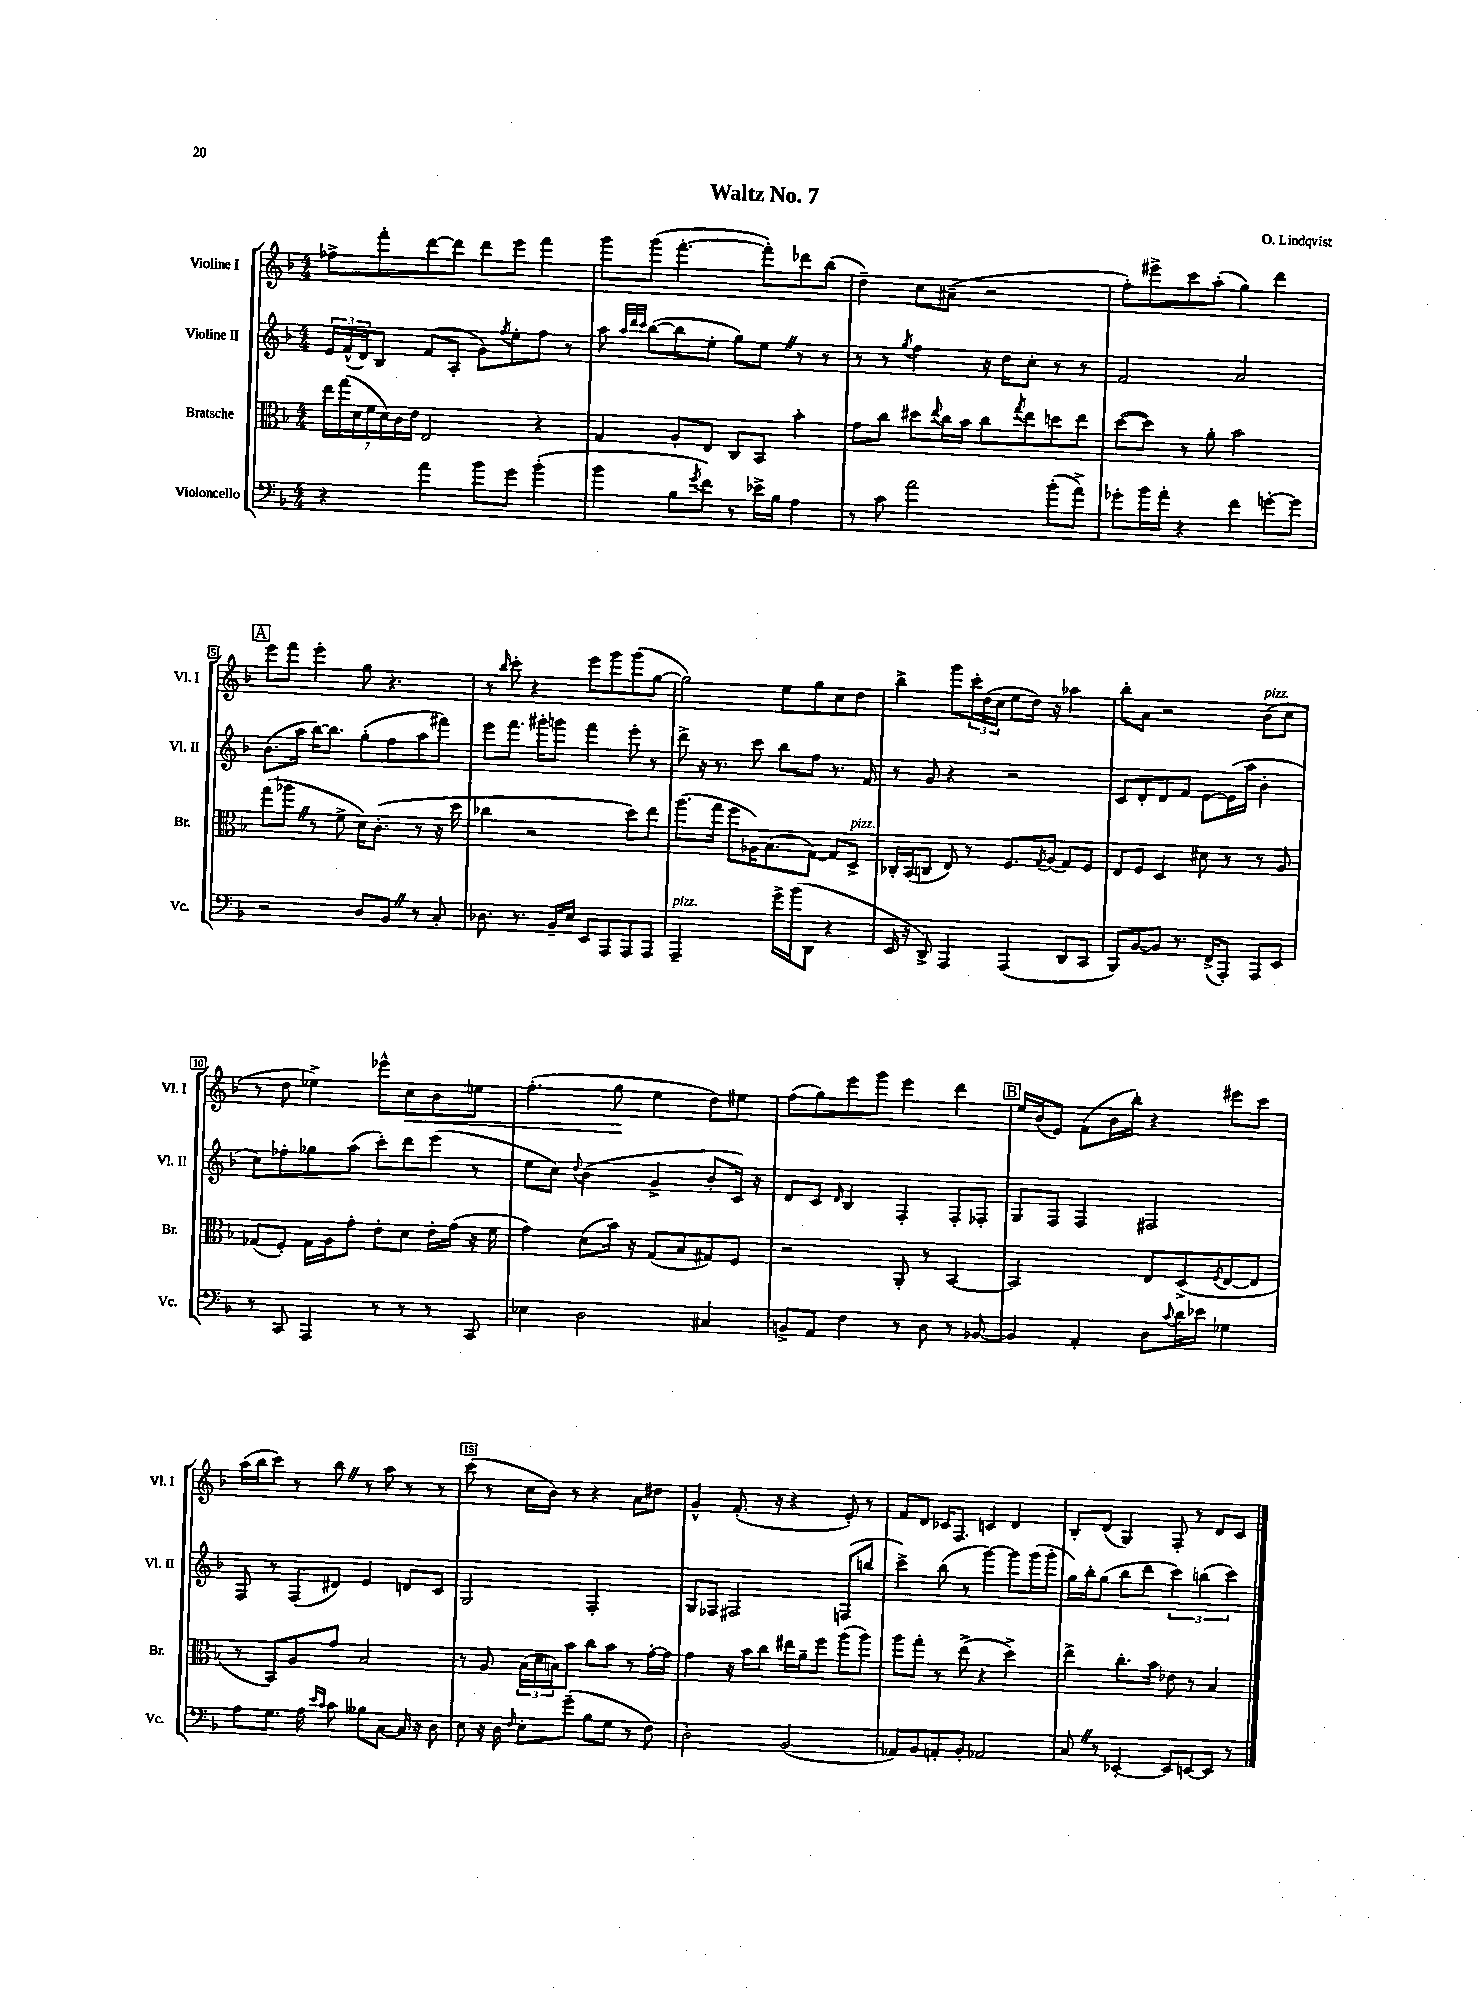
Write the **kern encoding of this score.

**kern	**kern	**kern	**kern
*staff4	*staff3	*staff2	*staff1
*clefF4	*clefC3	*clefG2	*clefG2
*k[b-]	*k[b-]	*k[b-]	*k[b-]
*M4/4	*M4/4	*M4/4	*M4/4
4r	28ee	24e	8ff-^
.	(28gg	.	.
.	.	(24f^^	.
.	28d	.	.
.	.	24d)	.
.	28f	.	.
.	.	8B-	8fff'
.	28d)	.	.
.	28c	.	.
.	28e	.	.
4a	2E	(8f	[8ddd
.	.	8A'	8ddd]
8b-	.	8g)	8ddd
.	.	8qff	.
8g	.	8ee'	8eee
(4b-'	4r	8ff	4fff
.	.	8r	.
=	=	=	=
4b-	4G	8aa	8ggg
.	.	32qqaa	.
.	.	32qqddd	.
.	.	32qqccc	.
.	.	([8bb-	(8ggg
8B-	8A'	8bb-]	[4.fff'
8qg	.	.	.
8f)	8E	8ee'	.
8r	8C	8gg)	.
16e-^	8BB-	8ee	8fff'])
16B-	.	.	.
4A	4b-'	8r	8ddd-
.	.	8r	(8bb-
=	=	=	=
8r	8g	8r	4dd~)
8c	8cc	8r	.
.	.	8qgg	.
2a	8dd#	4ff	8cc
.	8qqee	.	.
.	16cc	.	(8a#~
.	16b-	.	.
.	8cc	16r	2r
.	.	16dd	.
.	8qgg	.	.
.	8ee	8cc'	.
(8b-'	8dd	8r	.
8a^)	8ee	8r	.
=	=	=	=
8g-'	([8dd	2f	8ff')
16b-	8dd])	.	8eee#^
16a'	.	.	.
4r	8r	.	8ccc
.	8a'	.	(8aa'
4f	2b-	2a	4gg)
[8g'	.	.	4ddd
8g]	.	.	.
=	=	=	=
2r	(8gg	(8.b-	8eee
.	8aa-	.	8fff
.	.	16aa	.
.	8r	[16bb-)	4eee'
.	.	8.bb-]	.
.	8f^	.	.
8D	16d)	(8gg'	8gg
.	(8.c'	.	.
8BB-	.	8ff	4.r
8r	8r	8aa	.
8C'	16r	8fff#)	.
.	16dd	.	.
=	=	=	=
8.D-	4cc-	8eee	8r
.	.	.	16qqbb-
.	.	8.fff	8ccc'
8.r	.	.	.
.	2r	.	4r
.	.	16ggg#'	.
16BB-~	.	8ggg	.
16E	.	.	.
8EE	.	4fff	8eee
8AAA	.	.	8ggg
8AAA	8dd)	8eee'	(8ggg
8AAA	8ee	8r	[8gg
=	=	=	=
2AAA~	(8.aa	8ddd^	2gg])
.	.	16r	.
.	16gg	8.r	.
.	8ff	.	.
.	16A-)	8ccc	.
.	(8.B-	.	.
16g^	.	8bb-	8ee
(16b-	.	.	.
8DD	[8G)	8ff	8gg
4r	8G]	8.r	8cc
.	8D^	.	8dd
.	.	16f	.
=	=	=	=
16EE	16C-'	8r	4bb-^
16r	(16BB-	.	.
8DD^)	8C	8g	.
4AAA	8E)	4r	8ggg
.	8r	.	24ccc'
.	.	.	(24dd
.	.	.	24cc
(4AAA	8.F	2r	8ee
.	.	.	16dd)
.	8qG	.	.
.	(16A	.	16r
8DD	8G)	.	4aa-
8CC	8F	.	.
=	=	=	=
8BBB-)	8E	8c	8bb-'
[8BB-	8F	8d'	8a
8BB-]	4D	8d	2r
8.r	.	8f	.
.	8d#	[8e	.
(16FF^	.	.	.
8AAA')	8r	(16e]	.
.	.	16aa	.
8AAA	8r	4b-'	(8b-
8EE	8A	.	8cc
=	=	=	=
8r	(8G-	8cc)	8r
8CC	8F')	8ff-'	8dd
4AAA	16G-	8gg-	4ee-^)
.	16A	.	.
.	8g'	(8aa	.
8r	8e'	8ccc')	8eee-^^
8r	8d	8ddd	8cc
8r	16e'	(8eee	8b-
.	(16g	.	.
8CC	16r	8r	8ee
.	16f	.	.
=	=	=	=
4E-	4g)	8ee	(4.ff'
.	.	8cc)	.
.	.	8qqdd	.
2D	(8d	(4b-	.
.	16b-)	.	8gg
.	16r	.	.
.	(8G	4g^	4ee
.	8B-	.	.
4C#	8G#)	8b-'	8dd)
.	8F	16c)	8ee#
.	.	16r	.
=	=	=	=
8BB^	2r	8d	(8ff
8AA	.	8c	8gg)
.	.	16qqd	.
4F	.	4B-	8eee
.	.	.	8ggg
8r	8AA'	4F'	4eee
8D	8r	.	.
8r	[4BB-	8F'	4ddd
[8BB-	.	8F-'	.
=	=	=	=
4BB-]	2BB-]	8G	16ee
.	.	.	(16b-
.	.	8F	8e)
4AA'	.	4F	(8f
.	.	.	16b-
.	.	.	16bb-')
8D	8E	2F#	4r
8qqc	.	.	.
16d	(8D^	.	.
16e-	.	.	.
.	8qF	.	.
4G-	[8E	.	8eee#
.	8E]	.	8ccc
=	=	=	=
8A	8r	8F	(16aa
.	.	.	16bb-
8.G	8BB-)	8r	8ccc)
.	8A	(8F	8r
16A	.	.	.
16qqe	.	.	.
16qqc	.	.	.
8c	8g	8d#)	8bb-
8B--	2B-	4e	8r
[8C	.	.	8aa
16C]	.	8d	8r
16r	.	.	.
8D	.	8c	8r
=	=	=	=
8E	8r	2G	(8ccc
16r	8A	.	8r
16D	.	.	.
16qqF	.	.	.
8E'	(24B-	.	16cc
.	24d	.	.
.	.	.	16b-)
.	24B)	.	.
(8g~	8b-	.	8r
8B-	8cc	2F'	4r
8G	8b-	.	.
8r	8r	.	8a
8F)	[16g'	.	8dd#
.	16g]	.	.
=	=	=	=
2D'	4g	8G	4g^^
.	.	8F-	.
.	16r	2F#	(8.f'
.	16b-	.	.
.	8cc	.	.
.	.	.	16r
(2BB-	16ee#	.	4r
.	16a~	.	.
.	8ff	.	.
.	(8aa	(8F	8e')
.	8aa)	8bb	8r
=	=	=	=
8AA-)	8aa	4ccc^)	8f
8BB-	8gg'	.	8d
8AA'	8r	(8bb-	16c-
.	.	.	8.F
8BB-'	(8ee^	8r	.
2AA-	4r	[4ggg)	4c
.	4dd^)	8ggg]	4d
.	.	(16ggg	.
.	.	16ggg'	.
=	=	=	=
8C	4ee^	16gg)	8B-'
.	.	16bb-'	.
8r	.	(8gg	(8d
[4EE-'	8.cc'	8bb-	4G)
.	.	8ddd	.
.	16b-	.	.
8EE-]	8e-	6ccc)	8F'
[8EE	8r	.	8r
.	.	(6bb	.
8EE]	4B-	.	8d
.	.	6ccc)	.
8r	.	.	8c
==	==	==	==
*-	*-	*-	*-
